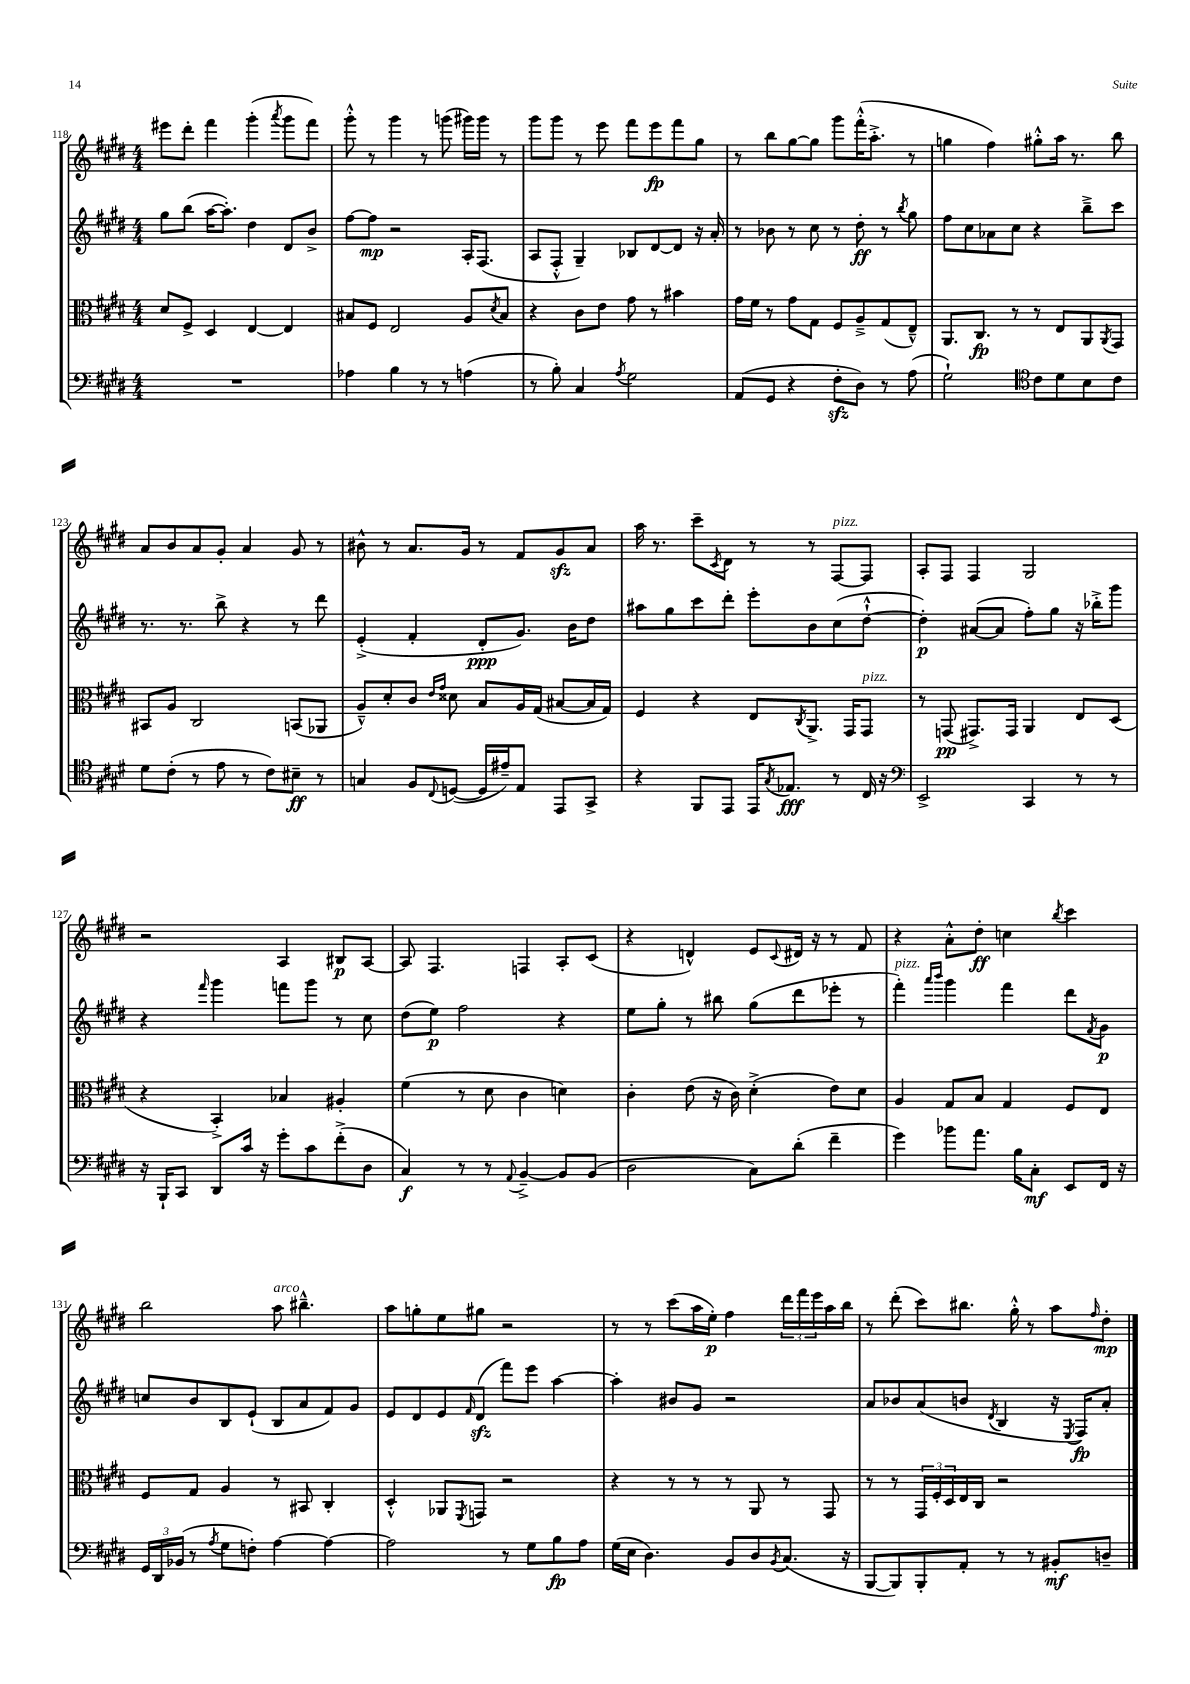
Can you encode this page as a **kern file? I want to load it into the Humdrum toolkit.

**kern	**kern	**kern	**kern
*staff4	*staff3	*staff2	*staff1
*clefF4	*clefC3	*clefG2	*clefG2
*k[f#c#g#d#]	*k[f#c#g#d#]	*k[f#c#g#d#]	*k[f#c#g#d#]
*M4/4	*M4/4	*M4/4	*M4/4
1r	8d#/L	8gg#\L	8eee#\L
.	8F#^/J	(8bb\J	8ddd#'\J
.	4D#/	[16aa\LK	4fff#\
.	.	8.aa'\]J)	.
.	[4E/	4dd#\	(4ggg#'\
.	.	.	8qaaa/
.	4E/]	8d#/L	8ggg#\L
.	.	8b^/J	8fff#\J)
=	=	=	=
4A-\	8B#/L	[8ff#\L	8ggg#'^^\
.	8F#/J	8ff#\]J	8r
4B\	2E/	2r	4ggg#\
8r	.	.	8r
8r	.	.	(8ggg\
(4A\	8A/L	16A'/LK	16ggg#\LL)
.	.	(8.F#/J	16ggg#\JJ
.	8qd#/	.	.
.	8B#/J	.	8r
=	=	=	=
8r	4r	8A/L	8ggg#\L
8B'\)	.	8F#'^^/J	8ggg#\J
4C#/	8c#\L	4G#~/)	8r
.	8e\J	.	8eee\
8qA/	.	.	.
2G#\	8g#\	8B-/L	8fff#\L
.	8r	[8d#/	8eee\
.	4b#\	8d#/]J	8fff#\
.	.	16r	8gg#\J
.	.	16a'/	.
=	=	=	=
(8AA/L	16g#\LL	8r	8r
.	16f#\JJ	.	.
8GG#/J	8r	8b-\	8bb\L
4r	8g#\L	8r	[8gg#\
.	8G#\J	8cc#\	8gg#\]J
8F#'\L	8F#/L	8r	8ggg#\L
8D#\J)	8A~^/	8dd#'\	(16fff#'^^\K
.	.	.	8.aa'^\J
8r	(8G#/	8r	.
.	.	8qbb/	.
(8A\	8E~^^/J)	8gg#\	8r
=	=	=	=
2G#`\)	8.AA/L	8ff#\L	4gg\
.	.	8cc#\	.
.	8.C#/J	.	.
.	.	8a-\	4ff#\)
.	8r	8cc#\J	.
*clefC4	*	*	*
8c#\L	8r	4r	8gg#'^^\L
8d#\	8E/L	.	16aa\Jk
.	.	.	8.r
8B\	8AA/	8bb~^\L	.
.	8qAA/	.	.
8c#\J	8GG#/J	8ccc#\J	8bb\
=	=	=	=
8d#\L	8BB#/L	8.r	8a/L
(8c#'\J	8A/J	.	8b/
.	.	8.r	.
8r	2C#/	.	8a/
8e\	.	8bb^\	8g#'/J
8r	.	4r	4a/
8c#\L)	.	.	.
8B#~\J	(8BB/L	8r	8g#/
8r	8AA-/J	8ddd#\	8r
=	=	=	=
4G/	8A~^^/L)	(4e'^/	8b#^^\
.	8d#'/	.	8r
8F#/L	8c#/J	4f#'/	8.a/L
.	16qqe/LL	.	.
8qqC#/	16qqg#/JJ	.	.
([8D/J	8d##\	.	.
.	.	.	16g#/Jk
16D/]LL	8B/L	8d#'/L	8r
16e#~/J)	.	.	.
8E/J	16A/L	8.g#/J)	8f#/L
.	(16G#/JJ	.	.
8EE/L	[8B#/L	.	8g#/
.	.	16b\LK	.
8GG#^/J	16B#/]L	8dd#\J	8a/J
.	16G#/JJ)	.	.
=	=	=	=
4r	4F#/	8aa#\L	16aa\
.	.	.	8.r
.	.	8gg#\	.
8FF#/L	4r	8ccc#\	8ccc#~\L
.	.	.	8qc#/
8EE/J	.	8ddd#'\J	8d#\J
16EE/LK	8E/L	8eee'\L	8r
8qG#/	.	.	.
8.E-/J	.	.	.
.	8qC#/	.	.
.	8.AA^/J	8b\	8r
8r	.	(8cc#\	[8F#/L
.	16GG#/LK	.	.
16C#/	8GG#/J	[8dd#`^^\J	8F#/]J
16r	.	.	.
=	=	=	=
*clefF4	*	*	*
2EE^/	8r	4dd#'\])	8A'/L
.	(8GG/	.	8F#/J
.	8.GG#^/L)	([8a#/L	4F#/
.	.	8a#/]J	.
.	16GG#/Jk	.	.
4CC#/	4AA/	8ff#'\L)	2G#/
.	.	8gg#\J	.
8r	8E/L	16r	.
.	.	16bb-'^\LK	.
8r	(8D#/J	8ggg#\J	.
=	=	=	=
16r	4r	4r	2r
16BBB`/LK	.	.	.
8CC#/J	.	.	.
.	.	16qqfff#/	.
8DD#/L	4BB'^/)	4ggg#\	.
16c#/Jk	.	.	.
16r	.	.	.
8g#'\L	4B-/	8fff\L	4A/
8c#\	.	8ggg#\J	.
(8f#'^\	4A#'/	8r	8B#/L
8D#\J	.	8cc#\	[8A/J
=	=	=	=
4C#/)	(4f#\	(8dd#\L	8A/]
.	.	8ee\J)	4.F#/
8r	8r	2ff#\	.
8r	8d#\	.	.
8qqAA/	.	.	.
[4BB~^/	4c#\	.	4F/
8BB/]L	4d\)	4r	8A'/L
(8BB/J	.	.	(8c#/J
=	=	=	=
2D#\	4c#'\	8ee\L	4r
.	.	8gg#'\J	.
.	(8e\	8r	4d^^/)
.	16r	8bb#\	.
.	16c#\)	.	.
8C#\L)	(4d#'^\	(8gg#\L	8e/L
.	.	.	8qqc#/
(8d#'\J	.	8ddd#\	16d#/Jk
.	.	.	16r
4f#~\	8e\L)	8eee-'\J	8r
.	8d#\J	8r	8f#/
=	=	=	=
4g#\)	4A/	4fff#'\)	4r
.	.	16qqaaa/LL	.
.	.	16qqbbb/JJ	.
8b-\L	8G#/L	4ggg#\	8a'^^\L
8.a\J	8B/J	.	8dd#'\J
.	4G#/	4fff#\	4cc\
16B\LK	.	.	.
8C#'\J	.	.	.
.	.	.	8qbb/
8EE/L	8F#/L	8ddd#\L	4ccc#\
.	.	8qf#/	.
16FF#/Jk	8E/J	8g#\J	.
16r	.	.	.
=	=	=	=
24GG#/LL	8F#/L	8cc/L	2bb\
24DD#/	.	.	.
(24BB-/JJ	.	.	.
8r	8G#/J	8b/	.
8qA/	.	.	.
8G#\L	4A/	8B/	.
8F'\J)	.	(8e`/J	.
[4A\	8r	8B/L	8aa\
.	8BB#/	8a/	4.bb#~^^\
4A\_	4C#'/	8f#/)	.
.	.	8g#/J	.
=	=	=	=
2A\]	4D#'^^/	8e/L	8aa\L
.	.	8d#/	8gg'\
.	8AA-/L	8e/	8ee\
.	8qFF#/	16qqf#/	.
.	8GG/J	(8d#/J	8gg#\J
8r	2r	8fff#\L)	2r
8G#\L	.	8eee\J	.
8B\	.	[4aa\	.
8A\J	.	.	.
=	=	=	=
(16G#\LL	4r	4aa'\]	8r
16E\JJ	.	.	.
4.D#\)	.	.	8r
.	8r	8b#/L	(8ccc#\L
.	8r	8g#/J	16aa\L
.	.	.	16ee'\JJ)
8BB/L	8r	2r	4ff#\
8D#/	8AA/	.	.
8qBB/	.	.	.
(8.C#/J	8r	.	24ddd#\LL
.	.	.	24fff#\
.	.	.	24eee\
.	8GG#/	.	16aa\
16r	.	.	16bb\JJ
=	=	=	=
[8BBB/L	8r	8a/L	8r
8BBB/])	8r	8b-/	(8ddd#'\
8BBB'/	24GG#/LL	(8a/	8ccc#\L)
.	24F#'/	.	.
.	24D#/	.	.
8AA'/J	16E/	8b/J	8.bb#\J
.	16C#/JJ	.	.
.	.	8qd#/	.
8r	2r	4B/	.
.	.	.	16gg#'^^\
8r	.	.	8r
8BB#'/L	.	16r	8aa\L
.	.	8qE/	.
.	.	16F#/LK)	.
.	.	.	16qqff#/
8D~/J	.	8a'/J	8dd#'\J
==	==	==	==
*-	*-	*-	*-
